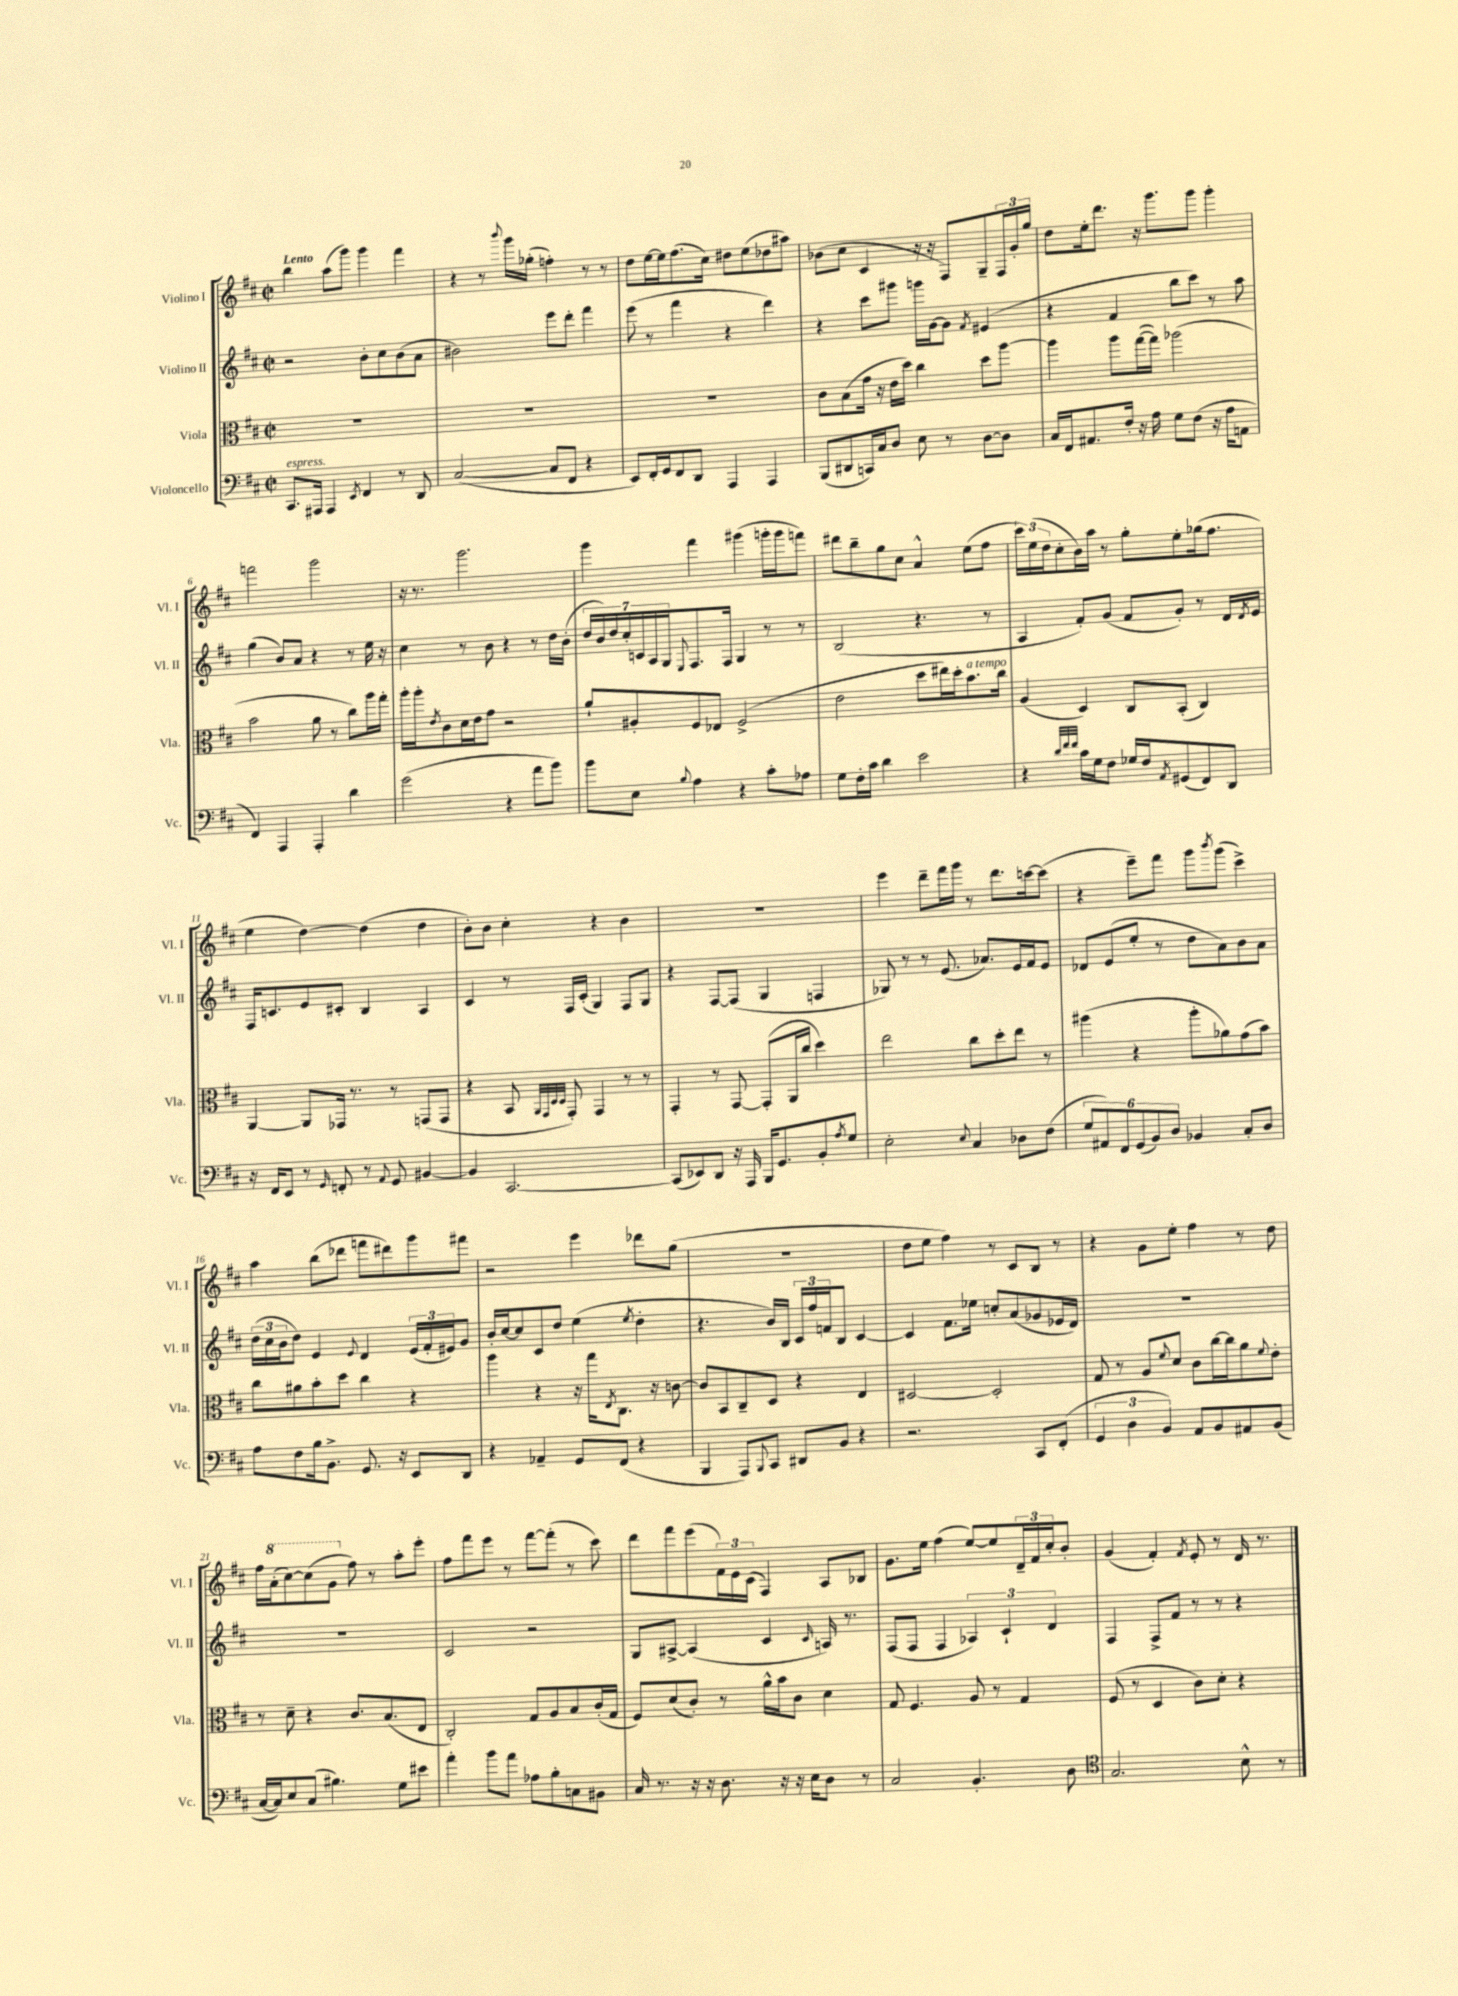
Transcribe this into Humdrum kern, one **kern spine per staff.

**kern	**kern	**kern	**kern
*part4	*part3	*part2	*part1
*staff4	*staff3	*staff2	*staff1
*I"Violoncello	*I"Viola	*I"Violino II	*I"Violino I
*I'Vc.	*I'Vla.	*I'Vl. II	*I'Vl. I
*clefF4	*clefC3	*clefG2	*clefG2
*k[f#c#]	*k[f#c#]	*k[f#c#]	*k[f#c#]
*M2/2	*M2/2	*M2/2	*M2/2
*met(c|)	*met(c|)	*met(c|)	*met(c|)
=1	=1	=1	=1
!	!	!	!LO:TX:a:B:t=Lento
!LO:TX:a:i:t=espress.	!	!	!
8.CC#/L	1r	2r	4bb\
16AAA#X/Jk	.	.	.
4AAA#/	.	.	(8aa\L
.	.	.	8ggg\J)
8qEE/	.	.	.
4FF#/	.	8b'\L	4ggg\
.	.	8cc#\	.
8r	.	(8b\	4fff#\
8DD/	.	8a\J	.
=2	=2	=2	=2
([2C#/	1r	2b#X\)	4r
.	.	.	8r
.	.	.	8qqbbb/
.	.	.	16ggg\LL
.	.	.	(16gg-X'\JJ
8C#/L]	.	8eee\L	4ffn'\)
8FF#/J	.	8ddd'\J	.
4r	.	4fff#\	8r
.	.	.	8r
=3	=3	=3	=3
8EE/L)	1r	(8eee\	8dd\L
16FF#'/L	.	8r	[16ee\L
16GG/J	.	.	16ee\J]
8FF#/	.	4fff#\	(8.ff#\
8DD/J	.	.	.
.	.	.	16cc#\Jk)
4AAA/	.	4r	8dd#X\L
.	.	.	(8ee\
4AAA/	.	4ddd\)	8dd-X\
.	.	.	8aa#X\J)
=4	=4	=4	=4
(8BBB/L	8c#\L	4r	(8b-X\L
8DD#X/	(8B\	.	8cc#\J
16CCn/L)	16g\Jk	8ccc#\L	4c#/
16C#/J	16r	.	.
8D/J	16e\LL	8ggg#X\J	.
.	16dd\JJ)	.	.
8E\	4cc#\	16gggn\LL	16r
.	.	[16g\J	16r
8r	.	8g\J]	8F#/L)
.	.	8qf#/	.
[8D\L	8dd\L	(4e#X/	8G~/
8D\J]	[8aa\J	.	24F#/L
.	.	.	24g'/
.	.	.	24gg/JJ
=5	=5	=5	=5
16C#/LL	4aa\]	4r	8dd\L
16FF#/J	.	.	.
8.AA#X/	.	.	16ee'\k
.	.	.	8.ddd\J
.	8aa\L	4f#/	.
16F#'/Jk	.	.	.
16r	([16gg\L	.	16r
16A\	16gg\JJ])	.	8.ggg\L
8G\L	(2aa-X\	8bb\L	.
(8F#\J	.	8ccc#\J)	8ggg\J
16r	.	8r	4ggg'\
16A\KL	.	.	.
8AAn\J	.	8aa\	.
!!LO:LB:g=z
=6	=6	=6	=6
4FF#/)	2b\	(4gg\	2fffn\
4AAA/	.	8b/L)	.
.	.	8a/J	.
4AAA'/	8a\	4r	2ggg\
.	8r	.	.
4d\	8cc#\L)	8r	.
.	16aa\L	16ee\	.
.	16gg'\JJ	16r	.
=7	=7	=7	=7
(2g\	16aa'\LL	4cc#\	16r
.	16aa'\J	.	8.r
.	8qe/	.	.
.	8c#\	.	.
.	16d\L	8r	2.ggg\
.	16e\J	.	.
.	8g\J	8b\	.
4r	2r	4r	.
8a\L	.	8r	.
8b\J)	.	16dd\LL	.
.	.	(16b'\JJ	.
=8	=8	=8	=8
8b\L	8a`/L	28dd/LL	4ggg\
.	.	28b/)	.
.	.	28dd/	.
.	.	28cc#'/	.
8E\J	8A#X'/	.	.
.	.	28cn/	.
.	.	28A/	.
.	.	28G/J	.
8qqB/	.	8qqE/	.
4A\	8F#/	8.F#/	4fff#\
.	8E-X/J	.	.
.	.	16F#/Jk	.
4r	(2F#^/	4G/	(4ggg#X\
8c#'\L	.	8r	16gggn'\LL
.	.	.	16ggg\J
8A-X\J	.	8r	8fffn\J)
=9	=9	=9	=9
8G\L	2e\	(2B/	8ddd#X\L
16F#'\L	.	.	8bb~\
16c#\JJ	.	.	.
4d\	.	.	8gg\
.	.	.	8cc#\J
2e\	8dd\L	4.r	4a^^/
.	16ee#X\L)	.	.
.	16dd'\J	.	.
!	!LO:TX:a:i:t=a tempo	!	!
.	8.b\	.	(8ee\L
.	.	8r	8ff#\J
.	16cc#\Jk	.	.
=10	=10	=10	=10
4r	(4A/	4A/	24ccc#\LL)
.	.	.	(24ee\
.	.	.	24dd\J
.	.	.	8cc#'\
32qqd/LLL	.	.	.
32qqf#/	.	.	.
32qqf#/JJJ	.	.	.
16c#\LL	4D/)	8f#'/L)	16b\L)
16G\J	.	.	16aa\JJ
8F#\J	.	(8g/J	8r
16G-X/LL	8C#/L	8f#/L	8gg'\L
16F#/J	.	.	.
8qAA/	.	.	.
(8GG#X/	(8BB'/J	8g'/J)	8ee'\
8FF#/)	4C#/)	8r	(16gg-X\k
.	.	.	8.ff#\J
8DD/J	.	16d/LL	.
.	.	8qd/	.
.	.	16e/JJ	.
!!LO:LB:g=z
=11	=11	=11	=11
16r	[4AA/	16F#/KL	4ee\
16FF#/KL	.	8.cn/	.
8EE/J	.	.	.
8r	8AA/L]	8e/	[4dd\)
16qqGG/	.	.	.
8FFn'/	16GG-X/Jk	8c#X'/J	.
.	8.r	.	.
8r	.	4B/	(4dd\]
8qqAA/	.	.	.
8GG/	8r	.	.
[4BB#X/	(8GGn/L	4A/	4dd\
.	8GG/J	.	.
=12	=12	=12	=12
4BB#/]	4r	4c#/	8b'\L)
.	.	.	8b\J
[2.CC#/	8BB/	8r	4cc#'\
.	32qqAA/LLL	.	.
.	32qqGG/	.	.
.	32qqD/	.	.
.	32qqD/JJJ	.	.
.	8GG'/)	16F#/LL	.
.	.	(16c#'/JJ	.
.	4GG/	4G/)	4r
.	8r	8F#/L	4b\
.	8r	8G/J	.
=13	=13	=13	=13
(8CC#/L]	4GG'/	4r	1r
8EE-X/)	.	.	.
8DD/J	8r	[8F#/L	.
16r	[8GG/	(8F#/J]	.
16AAA/	.	.	.
16BBB/KL	(8GG'/L]	4G/	.
8.GG/	.	.	.
.	16AA/L	.	.
.	16cc#/JJ	.	.
8BB'/	4dd\)	4Fn/	.
8qA/	.	.	.
8G/J	.	.	.
=14	=14	=14	=14
2E'\	2ee\	8G-X/)	4eee\
.	.	8r	.
.	.	8r	8ddd~\L
.	.	(8.e/	16fff#\L
.	.	.	16ggg\JJ
8qqE/	.	.	.
4C#/	8cc#\L	.	8r
.	.	8.a-X/L)	.
.	8dd'\	.	8.ddd\L
8D-X\L	8ee\J	16e/L	.
.	.	16f#/J	[16cccn\k
(8F#\J	8r	8e/J	(8ccc\J]
=15	=15	=15	=15
12G/L	(4aa#X\	8d-X/L	4r
12AA#X/)	.	.	.
.	.	(8e/	.
12FF#/	.	.	.
(12GG/	4r	8ee'/J	8eee~\L)
12BB/)	.	.	.
.	.	8r	8fff#\J
12D/J	.	.	.
4BB-X/	8aa#'\L	8dd\L	8ggg\L
.	.	.	8qbbb/
.	8a-X\)	8a\)	(8ggg\J
8C#'/L	(8g\	8b\	4ccc#^\)
8D/J	8b\J)	8a\J	.
!!LO:LB:g=z
=16	=16	=16	=16
8A\L	8cc#\L	(24dd\LL	4aa\
.	.	24cc#\	.
.	.	24b\J	.
8F#\	8a#X\	8dd\J)	.
16B\k	8b'\	4e/	(8bb\L
8.BB^\J	.	.	.
.	8dd\J	.	8ddd-X\J
.	.	8qqe/	.
8.GG/	4cc#\	4d/	8fffn\L
.	.	.	8ddd#X\)
16r	.	.	.
8EE/L	4r	(24e/LL	8ggg\
.	.	24f#'/	.
.	.	24e#X/J)	.
8DD/J	.	8g/J	8fff#X\J
=17	=17	=17	=17
4r	4aa\	16b'/LL	2r
.	.	[16cc#/J	.
.	.	8cc#/]	.
4AA-X~/	4r	8c#/	.
.	.	8dd/J	.
8GG/L	16r	(4ee\	4eee\
.	16gg\KL	.	.
.	8qE/	.	.
(8FF#/J	8.C#\J	.	.
.	.	8qee/	.
4r	.	4dd'\	8ddd-X\L
.	16r	.	.
.	[8cn\	.	(8gg\J
=18	=18	=18	=18
4BBB/	8c/L]	4.r	1r
.	8BB/	.	.
8AAA/L)	8C#~/	.	.
8qqBBB/	.	.	.
8CC#/J	8D/J	16b/LL)	.
.	.	16B/JJ	.
8DD#X/L	4r	24c#/LL	.
.	.	24ff#/	.
.	.	24fn/J	.
8BB/J	.	8B/J	.
4r	4E/	[4c#/	.
=19	=19	=19	=19
2.r	[2D#X/	4c#/]	8dd\L
.	.	.	8ee\J
.	.	8.f#\L	4ff#\)
.	.	16ee-X\Jk	.
.	2D#'/]	8ccn'/L	8r
.	.	(8a/	8c#/L
8CC#/L	.	8g-X/	8B/J
(8FF#'/J	.	16e-X/L	8r
.	.	16d/JJ)	.
=20	=20	=20	=20
6GG/	8G/	1r	4r
.	8r	.	.
6D\	.	.	.
.	8A/L	.	8g\L
6BB/)	.	.	.
.	8qqf#/	.	.
.	8d/J	.	8ee'\J
8AA/L	8c#\L	.	4ff#\
8BB/	[16cc#\L	.	.
.	16cc#\J]	.	.
8AA#X/	8a\	.	8r
.	8qqf#/	.	.
(8BB/J	8e'\J	.	8dd\
!!LO:LB:g=z
=21	=21	=21	=21
[16C#/LL	8r	1r	16ff#\LL
*	*	*	*8va
16C#/J])	.	.	(16aa'\J
8E/	8d~\	.	[8ccc#\)
(8C#/J	4r	.	(8ccc#\]
4.B#X\)	.	.	8gg\J
*	*	*	*X8va
.	8.c#/L	.	8ff#\)
.	.	.	8r
.	(8.B/	.	.
8G\L	.	.	8aa'\L
8e#X\J	8E/J	.	8eee'\J
=22	=22	=22	=22
4a'\	2C#'/)	2c#/	8ff#\L
.	.	.	8fff#\
8b\L	.	.	8eee\J
8a\J	.	.	8r
8A-X\L	8G/L	2r	[8fff#\L
8B'\	8A/	.	(8fff#'\J]
8Cn\	8B/	.	8r
8BB#X\J	(16c#'/L	.	8ccc#\)
.	16G/JJ	.	.
=23	=23	=23	=23
16C#/	8F#/L)	8G/L	8ddd\L
8.r	.	.	.
.	(8d/	[8A#X^/J	8fff#\
16r	8c#'/J)	(4A#/]	(8eee\
16r	.	.	.
8.D\	8r	.	24f#\L)
.	.	.	24e\
.	.	.	(24c#\JJ
.	16a^^\LL	4c#/	4F#/)
16r	16b\J	.	.
16r	8c#\J	.	.
16E\KL	.	.	.
.	.	16qqc#/	.
8D\J	4d\	16An/)	8A/L
.	.	8.r	.
8r	.	.	8B-X/J
=24	=24	=24	=24
2C#/	8G/	(8F#/L	8.g\L
.	4.F#/	8F#/J	.
.	.	.	16ee\Jk
.	.	4F#/	(4ff#\
4.BB'/	8A/	6A-X/)	[8ee/L)
.	8r	.	8ee/]
.	.	6c#`/	.
.	4G/	.	24d~/L
.	.	.	24f#/
.	.	6d/	24cc#'/J
8D\	.	.	8b'/J
=25	=25	=25	=25
*clefC4	*	*	*
2.G/	(8F#/	4F#/	(4g/
.	8r	.	.
.	4D/	8F#^/L	4f#'/)
.	.	8f#/J	.
.	.	.	8qf#/
.	8c#\L)	8r	8e'/
.	8d'\J	8r	8r
8B^^\	4r	4r	16d/
.	.	.	8.r
8r	.	.	.
==	==	==	==
*-	*-	*-	*-
